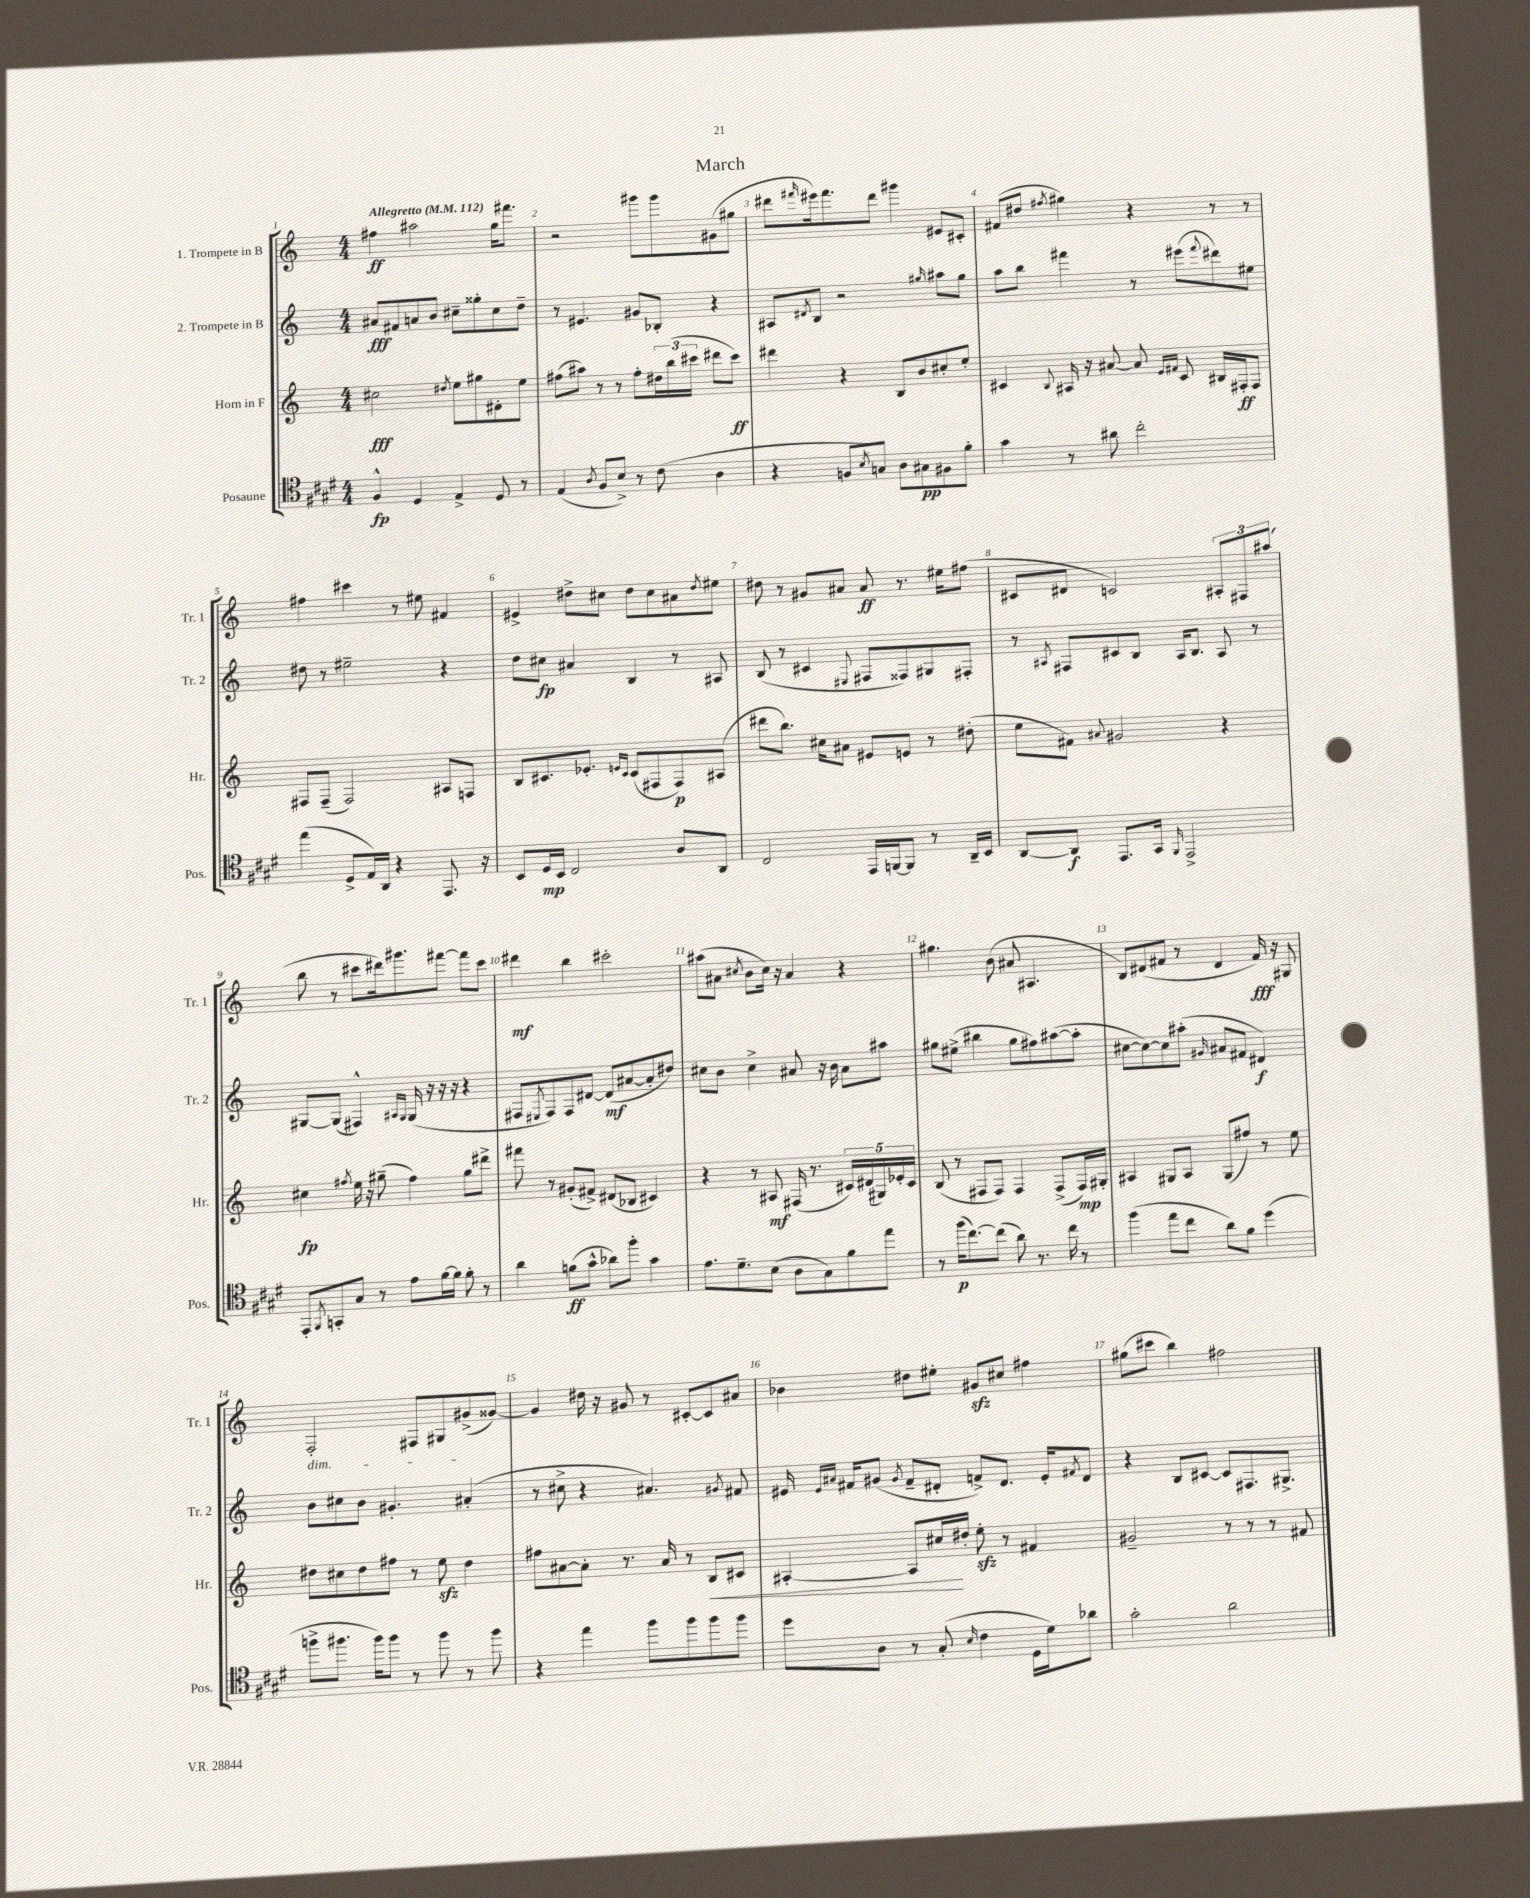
\header { title = "March" }
<<
\new StaffGroup <<
\new Staff = "s0" \with { instrumentName = "1. Trompete in B" shortInstrumentName = "Tr. 1" } {
    \clef treble \key c \major \numericTimeSignature \time 4/4 \tempo "Allegretto" 4 = 112
    fis''4\ff ais''2 g''16 fis'''8. |
    r2 gis'''8 gis'''8 gis'8( gis''8 |
    dis'''8 \grace { fis'''16 } eis'''16) fis'''8. dis'''8 gis'''4 eis'8 cis'8-. |
    fis'8( dis''8 \acciaccatura { fis''8 } gis''4) r4 r8 r8 |
    fis''4 cis'''4 r8 eis''8 fis'4 |
    eis'4-> dis''8-> cis''8 dis''8 cis''8 ais'8 \acciaccatura { dis''8 } eis''8 |
    dis''8 r8 gis'8 ais'8 ais'8\ff r8. eis''16 fis''8( |
    cis'8 dis'8 c'2) \tuplet 3/2 { ais8-. fis8 ais''8( } |
    b''8 r8 cis'''8 dis'''16) gis'''8. fis'''8~ fis'''8 cis'''8 |
    dis'''4\mf b''4 cis'''2-. |
    ais''8( ais'8 \acciaccatura { cis''8 } b'8 cis''16) r16 ais'4 r4 |
    gis''4. b'8( ais'8 ais4. |
    b8) dis'8( fis'8 r8 dis'4 fis'16\fff) r16 gis8 |
    f2-.\dim fis8 gis8 gis'8->\!( gisis'8~) |
    gisis'4 dis''16 r16 gis'8 r8 cis'8~-. cis'8 ais'8 |
    bes'4 dis''8 eis''8-. gis'8\sfz cis''8 fis''4 |
    gis''8( cis'''8 b''4) fis''2 \bar "|." |
}
\new Staff = "s1" \with { instrumentName = "2. Trompete in B" shortInstrumentName = "Tr. 2" } {
    \clef treble \key c \major \numericTimeSignature \time 4/4
    ais'8\fff fis'8 a'8 b'8 cis''8-- gisis''8-. cis''8 d''8-- |
    r8 eis'4. gis'8 bes8-. r4 |
    ais8 \acciaccatura { dis'8 } b8 r2 \grace { gis''16 } ais''8 gis''8 |
    a''8 b''8 fis'''4 r8 eis'''8( \appoggiatura { fis'''8 } dis'''8) eis''8 |
    dis''8 r8 eis''2-- r4 |
    d''8 cis''8\fp ais'4 b4 r8 ais8 |
    b8( r8 cis'4 \appoggiatura { eis8 } fis8 fisis8) gis8 fis8-. |
    r8 \acciaccatura { ais8 } fis8 cis'8 b8 ais16 b8. ais8 r8 |
    gis8~ gis8( fis4-^) \grace { ais16 gis16 } gis16( r16 r16 r16 r4 |
    fis8 \acciaccatura { eis8 } fis8) fis8 dis'8~ dis'8\mf( ais'8~ ais'8-. dis''8) |
    cis''8 b'8 cis''4-> ais'8 r16 b'16 ais'8 ais''8 |
    gis''8 eis''8->( bis''4 gis''8 fis''8) ais''8~( ais''8-. |
    cis''8~ cis''8~) cis''8 ais''8-.( \grace { gis'16 } ais'8 fis'8 dis'4\f) |
    b'8 cis''8 b'8 gis'4.-. ais'4-.( |
    r8 cis''8-> r4 ais'4.) \acciaccatura { gis'8 } fis'8 |
    eis'16 \grace { eis'16 ais'16 } fis'16 gis'8( \acciaccatura { gis'8 } fis'8-- dis'8-. f'8->) dis'8. eis'16-. \acciaccatura { fis'8 } dis'8 |
    r4 b8 cis'8~ cis'8 fis8. gis8.-> \bar "|." |
}
\new Staff = "s2" \with { instrumentName = "Horn in F" shortInstrumentName = "Hr." } {
    \clef treble \key c \major \numericTimeSignature \time 4/4
    cis''2\fff \acciaccatura { dis''8 } e''8 gis''8 dis'8-. e''8 |
    fis''8( ais''8) r8 r8 fis''8-. \tuplet 3/2 { dis''16 b''16( cis'''16 } dis'''8 cis'''8\ff) |
    dis'''4 r4 b8 b'8 cis''8-. e''8-. |
    cis'4 \appoggiatura { b8 } ais16 r16 ais'8~ ais'8 \grace { e'16 fis'16 } cis'8 bis16 fis16-.\ff fis8 |
    fis8 fis8--( fis2) ais8 f8 |
    b8 cis'8. ees'8.-. \grace { e'16 cis'16 } cis'8( fis8 fis8\p) ais8( |
    dis'''8 b''8.) cis''16 ais'8 eis'8 e'8 r8 dis''8-.( |
    e''8 fis'8) \appoggiatura { ais'8 } gis'2 r4 |
    cis''4\fp \acciaccatura { fis''8 } e''16 r16 gis''8--( fis''4) gis''8 dis'''8-> |
    fis'''8 r8 gis'8-.( fis'8->) dis'8( bes8 cis'4) |
    r4 r8 ais8\mf fis16( r8. \tuplet 5/4 { cis'16) dis'16( gis16) ees'16-. cis'16 } |
    b8( r8 fis8 fis8) fis4 fis8->( fis16\mp) gis16-. |
    ais4 gis8 ais8 gis8( fis''8) r8 e''8 |
    dis''8 cis''8 dis''8 fis''8 r8 e''8\sfz dis''4 |
    fis''8 ais'8~ ais'8-. r8. ais'16 r8 b8\< cis'8 |
    ais4~-. ais8 cis''16\! dis''16-. e''8-.\sfz r8 fis'4 |
    gis'2-- r8 r8 r8 fis'8 \bar "|." |
}
\new Staff = "s3" \with { instrumentName = "Posaune" shortInstrumentName = "Pos." } {
    \clef tenor \key e \major \numericTimeSignature \time 4/4
    fis4-^\fp dis4 e4-> dis8 r8 |
    e4( \acciaccatura { a8 } fis8 b8->) r8 cis'8( a4 |
    r4 f8 \acciaccatura { b8 } g8) a8 gis8\pp fis8 fis'8-. |
    gis'4 r8 ais'8 cis''2-. |
    e''4( dis8-> e16) a,16 r4 e,8. r16 |
    b,8 dis16\mp b,16 cis2 a8 a,8 |
    cis2 e,16 f,16~ f,8 r8 a,16-- b,16 |
    a,8~ a,8\f e,8. gis,16 \grace { fis,16 } e,2-> |
    e,8-. \acciaccatura { fis,8 } g,8-. gis8 r8 e'8 fis'16~ fis'16 fis'8-. r8 |
    a'4 f'8\ff( gis'8-^ aes'8) fis''8-. gis'4 |
    e'8. dis'8.-- b8( a8 gis8) fis'8 e''8 |
    r8 fis''16\p( cis''8.~) cis''8( a'8) r8. cis''16 r8 |
    fis''4( e''8 cis''8 a'8) fis'8 dis''4( |
    f''8-> fis''8. fis''16) fis''8 r8 fis''8 r8 fis''8 |
    r4 e''4 fis''8 fis''8 fis''8 fis''8 |
    dis''8 a8 r8 gis8-.( \grace { b16 } cis'4 dis16 dis'16) aes'8 |
    gis'2-. a'2 \bar "|." |
}
>>
>>
\layout { \context { \Score \override BarNumber.break-visibility = ##(#f #t #t) barNumberVisibility = #all-bar-numbers-visible } }
